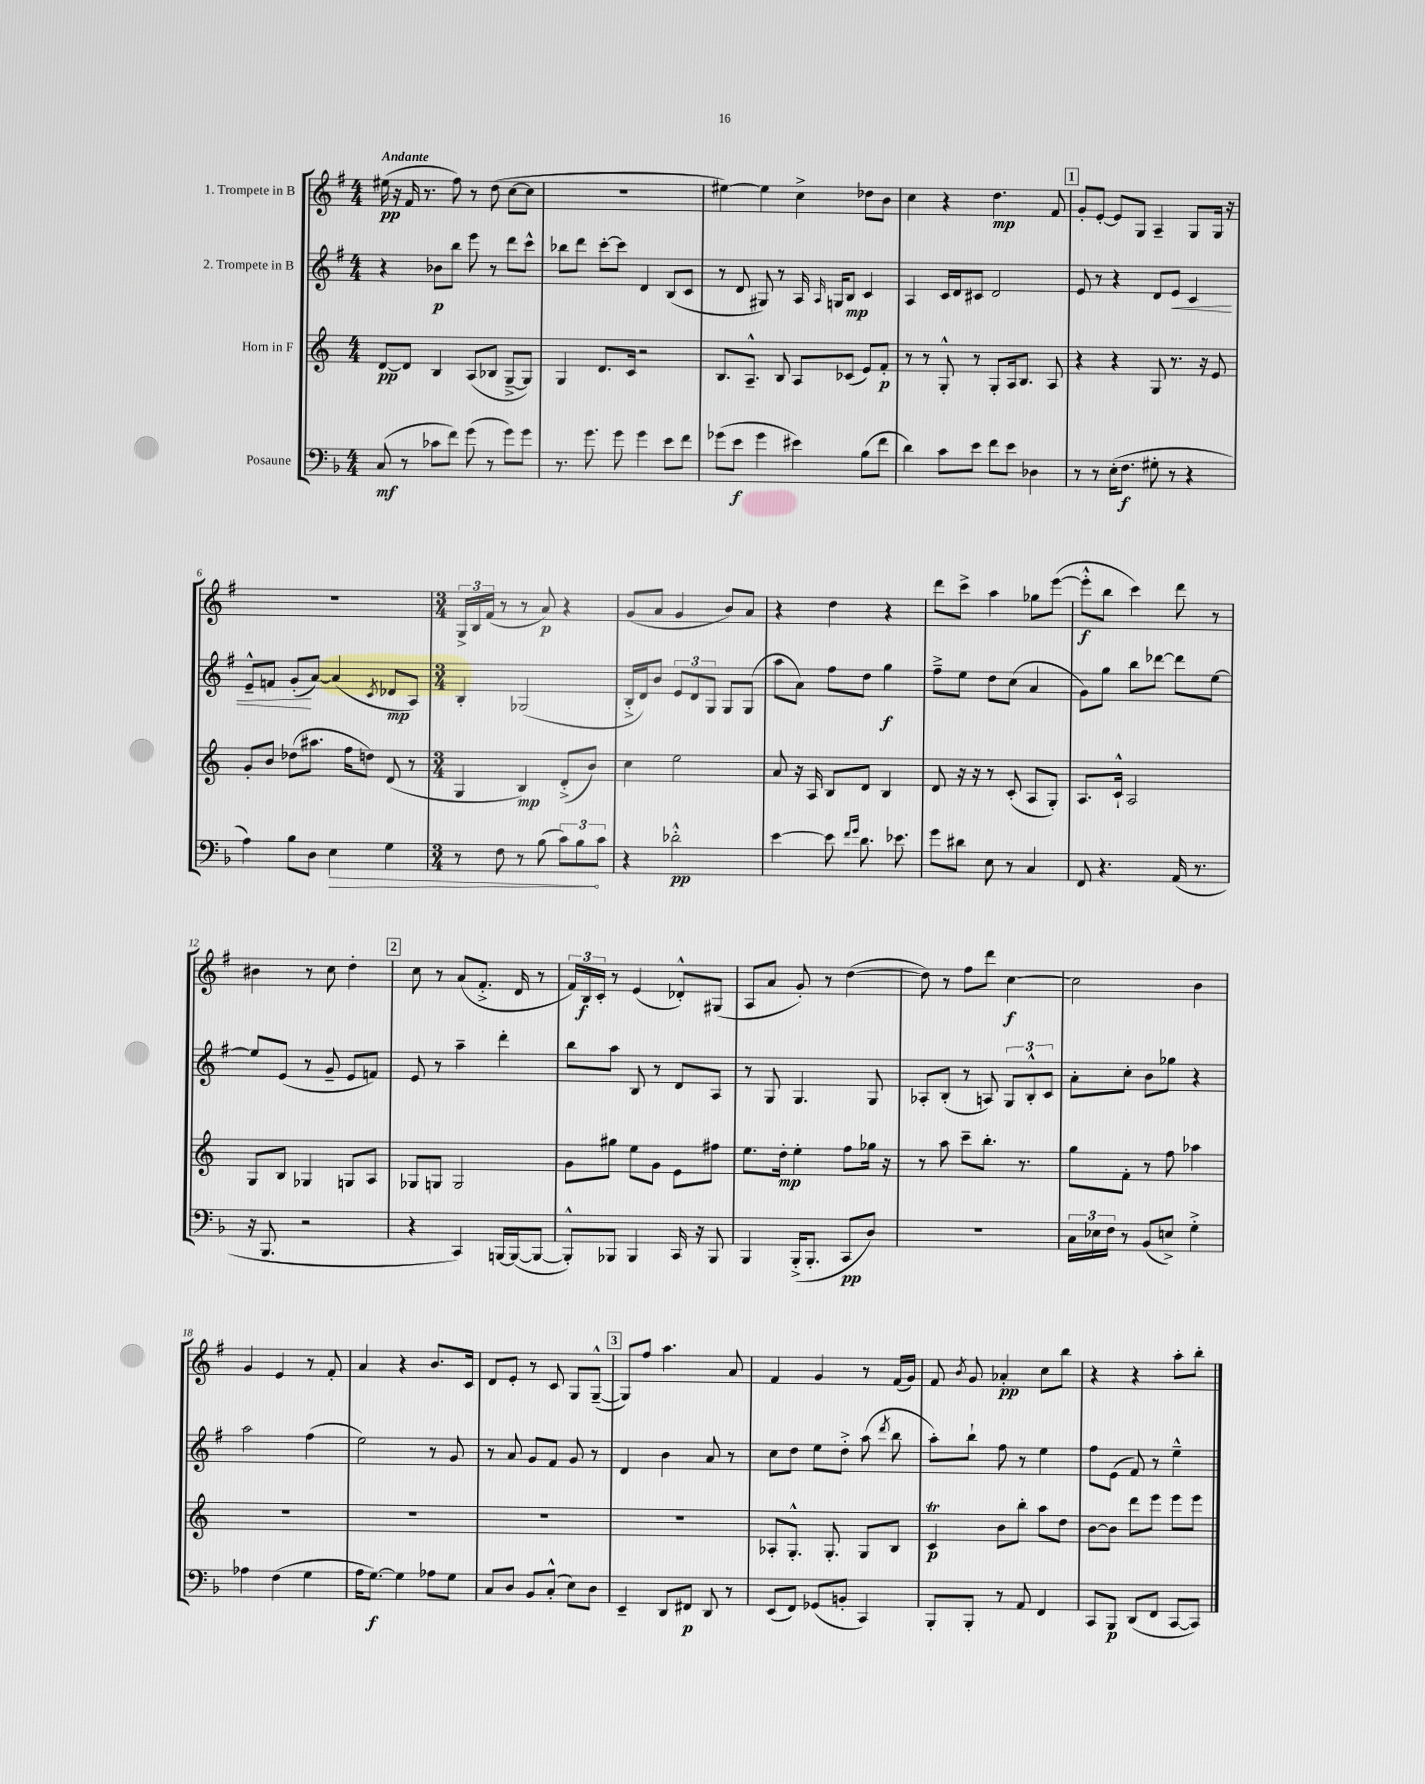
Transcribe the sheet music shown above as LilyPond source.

<<
\new StaffGroup <<
\new Staff = "s0" \with { instrumentName = "1. Trompete in B" } {
    \clef treble \key g \major \numericTimeSignature \time 4/4 \tempo "Andante"
    \autoBeamOff eis''16\pp( r16 fis'16 r8. fis''8) r8 d''8( c''8[~ c''8] |
    R1 |
    eis''4~) eis''4 c''4-> des''8[ b'8] |
    c''4 r4 d''4.\mp fis'8 |
    \mark \markup { \box "1" } g'8[-. e'8]~-. e'8[ g8] a4-- g8[ g16] r16 |
    R1 |
    \numericTimeSignature \time 3/4 \tuplet 3/2 { g16[-> b16 fis'16]( } r8 r8 a'8\p) r4 |
    g'8[( a'8] g'4 b'8[) a'8] |
    r4 d''4 r4 |
    d'''8[ c'''8]-> a''4 ges''8[ e'''8]~( |
    e'''8[-.-^\f b''8] c'''4) d'''8 r8 |
    bis'4 r8 c''8 d''4-. |
    \mark \markup { \box "2" } c''8 r8 a'8[( fis'8.]-.-> d'16 r8 |
    \tuplet 3/2 { fis'16[) b16\f c'16]-. } r8 e'4( des'8[-.-^) gis8]( |
    a8[ a'8] g'8-.) r8 d''4~( |
    d''8) r8 fis''8[ d'''8] c''4~\f |
    c''2 b'4 |
    g'4 e'4 r8 fis'8-. |
    a'4 r4 b'8.[ c'16] |
    d'8[ e'8]-. r8 c'8 g8[ g8]~---^( |
    \mark \markup { \box "3" } g8[) fis''8] a''4. a'8 |
    fis'4 g'4 r8 fis'16[( g'16]) |
    fis'8 \acciaccatura { b'8 } g'8 aes'4-.\pp c''8[ b''8] |
    r4 r4 a''8[-. b''8]-. \bar "|." |
}
\new Staff = "s1" \with { instrumentName = "2. Trompete in B" } {
    \clef treble \key g \major \numericTimeSignature \time 4/4
    \autoBeamOff r4 bes'8[\p b''8] e'''8 r8 d'''8[ c'''8]-^ |
    bes''8[ d'''8] c'''8[~-. c'''8] d'4 b8[( c'8] |
    r8 d'8 gis8) r8 a16 \grace { a16 } g16[ b8]\mp c'4 |
    a4 c'16[ d'16 cis'8] d'2 |
    \mark \markup { \box "1" } e'8 r8 r4 d'8[ e'8]\< c'4 |
    e'8[---^ f'8] g'8[-.\!( a'8]~) a'4( \acciaccatura { c'8 } des'8[\mp a8]) |
    \numericTimeSignature \time 3/4 b4-. ges2( |
    b16[-.-> d'16) b'8] \tuplet 3/2 { e'8[ d'8 g8] } g8[ g8]( |
    a''8[ a'8]) fis''8[ d''8] g''4\f |
    fis''8[---> e''8] d''8[ c''8]( a'4 |
    g'8[) g''8] b''8[ des'''8]~ des'''8[ e''8]~ |
    e''8[ e'8]( r8 g'8-- e'8[ f'8]) |
    \mark \markup { \box "2" } e'8 r8 a''4-- d'''4-. |
    b''8[ a''8] b8 r8 d'8[ a8] |
    r8 g8 g4. g8 |
    aes8[-. b8]-.( r8 a8) \tuplet 3/2 { g8[ b8-.-^ c'8] } |
    a'8[-. c''8]-. b'8[ ges''8] r4 |
    a''2 fis''4( |
    e''2) r8 g'8 |
    r8 a'8 g'8[ fis'8] g'8 r8 |
    \mark \markup { \box "3" } d'4 b'4 a'8 r8 |
    c''8[ d''8] e''8[ d''8]-.-> a''8( \acciaccatura { d'''8 } b''8 |
    a''8[-.) b''8]-! fis''8 r8 e''4 |
    fis''8[ e'8]( fis'8) r8 e''4---^ \bar "|." |
}
\new Staff = "s2" \with { instrumentName = "Horn in F" } {
    \clef treble \key c \major \numericTimeSignature \time 4/4
    \autoBeamOff d'8[~\pp d'8] b4 a8[( bes8] g8[~---> g8]) |
    g4 d'8.[ c'16] r2 |
    b8.[ a8.]---^ b8 a8[ ces'8]( e'8[) f'8]-.\p |
    r8 r8 g8-.-^ r8 g8[-. a16 b8.] a8 |
    \mark \markup { \box "1" } r4 r4 g8 r8. r16 e'8 |
    g'8[-. b'8] des''8[( ais''8.] f''16[ d''8]) d'8( r8 |
    \numericTimeSignature \time 3/4 g4 b4\mp) d'8[-.->( b'8]) |
    c''4 e''2 |
    a'8 r16 a16 b8[ d'8] b4 |
    d'8 r16 r16 r8 c'8-.( a8[ g8]-.) |
    a8.[ c'16]-!-^ a2 |
    g8[ b8] ges4 g8[ a8] |
    \mark \markup { \box "2" } ges8[ g8] g2 |
    g'8[ gis''8] e''8[ g'8] e'8[ fis''8] |
    e''8.[ d''16]-.\mp e''4-. f''8[ ges''16] r16 |
    r8 a''8 c'''8[-- b''8.]-. r8. |
    g''8[ f'8]-. r8 f''8 aes''4 |
    R2. |
    R2. |
    R2. |
    \mark \markup { \box "3" } R2. |
    aes8[-. g8.]-.-^ g8.-. g8[ b8] |
    c'4\trill\p b'8[ b''8]-. a''8[ d''8] |
    b'8[~ b'8] d'''8[ e'''8] e'''8[ e'''8] \bar "|." |
}
\new Staff = "s3" \with { instrumentName = "Posaune" } {
    \clef bass \key f \major \numericTimeSignature \time 4/4
    \autoBeamOff c8\mf( r8 ces'8[ f'8]) g'8( r8 g'8[) g'8] |
    r8. g'8. g'8 g'4 e'8[ f'8] |
    ges'8[( e'8]\f ges'4 eis'4) bes8[( f'8] |
    d'4) c'8[ e'8] f'8[ e'8] des4 |
    \mark \markup { \box "1" } r8 r8 e16[-.( f8.]\f gis8-. r8 r4 |
    a4) bes8[ d8] \once \override Hairpin.circled-tip = ##t e4\> g4 |
    \numericTimeSignature \time 3/4 r8 f8 r8 bes8( \tuplet 3/2 { c'8[) bes8\! c'8] } |
    r4 des'2-.-^\pp |
    e'4~ e'8 \grace { f'16[ g'16] } d'8. ees'8. |
    g'8[ dis'8] e8 r8 c4 |
    f,8 r4. a,16( r8. |
    r16 bes,,8. r2 |
    \mark \markup { \box "2" } r4 c,4) b,,16[~ b,,16~( b,,8]~ |
    b,,8[-.-^) bes,,8] bes,,4 c,16 r16 bes,,8 |
    bes,,4 bes,,16[-.->( bes,,8.]-. c,8[\pp d8]) |
    R2. |
    \tuplet 3/2 { c16[ ees16 f16] } r8 bes,8[( e8]->) g4-.-> |
    aes4 f4( g4 |
    a16[ g8.]~\f) g4 aes8[ g8] |
    c8[ d8] bes,8[ c8]-.-^( e8[) d8] |
    \mark \markup { \box "3" } e,4-- d,8[ fis,8]\p d,8 r8 |
    e,8[( f,8]) ges,8[( b,8]-. c,4) |
    bes,,8[-. bes,,8]-. r8 a,8 f,4 |
    c,8[ bes,,8]\p d,8[( f,8] c,8[~ c,8]) \bar "|." |
}
>>
>>
